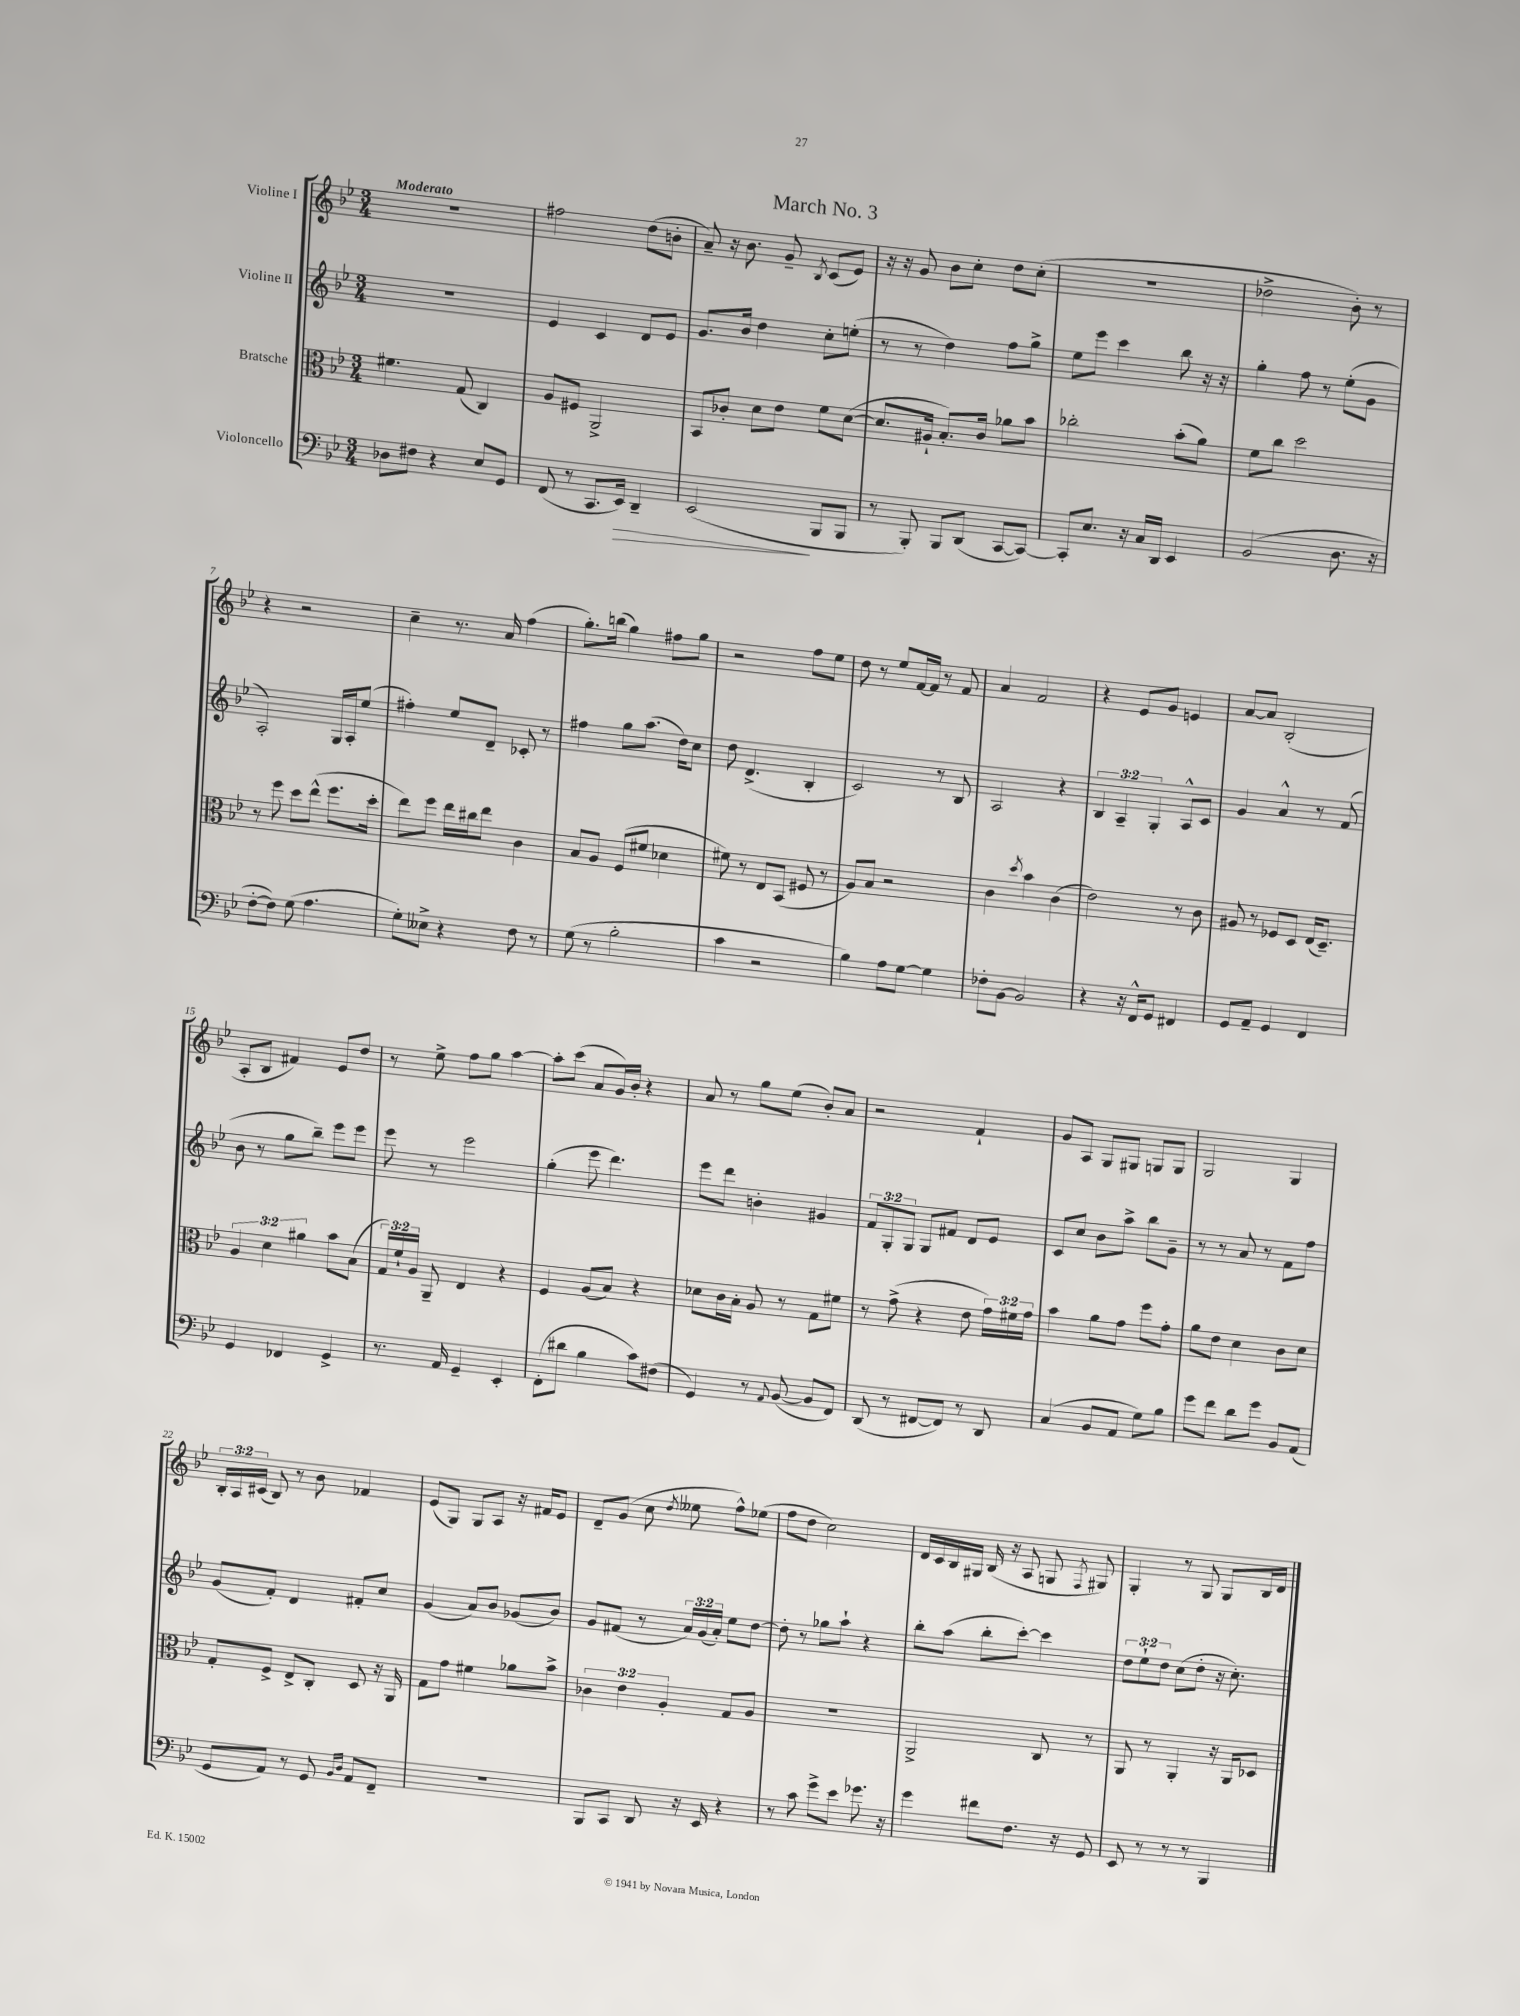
\header { title = "March No. 3" }
<<
\new StaffGroup <<
\new Staff = "s0" \with { instrumentName = "Violine I" } {
    \clef treble \key bes \major \numericTimeSignature \time 3/4 \override Staff.TupletNumber.text = #tuplet-number::calc-fraction-text \tempo "Moderato"
    \autoBeamOff R2. |
    fis''2 d''8[( b'8]-. |
    a'8--) r16 bes'8. g'8-- \acciaccatura { bes8 } c'8[( ees'8]) |
    r16 r16 g'8 bes'8[ c''8]-. d''8[ c''8]-.( |
    R2. |
    des''2-> bes'8-.) r8 |
    r4 r2 |
    c''4-- r8. a'16 f''4( |
    g''8.[-.) b''16]( g''4) fis''8[ g''8] |
    r2 f''8[ ees''8] |
    d''8 r8 ees''8[ f'16~ f'16] r8 f'8 |
    a'4 f'2 |
    r4 ees'8[ g'8] e'4 |
    a'8[~ a'8] bes2-.( |
    a8[-. bes8] fis'4) ees'8[ d''8] |
    r8 ees''8-> f''8[ g''8] a''4~ |
    a''8[-. c'''8]( a'8[ g'16) bes'16]-. r4 |
    a'8 r8 g''8[ ees''8]( bes'8[-.) a'8] |
    r2 f'4-! |
    g'8[ a8] g8[ gis8] g8[ g8] |
    g2 g4 |
    \tuplet 3/2 { bes16[-. a16 cis'16]( } bes8) r8 bes'8 fes'4 |
    ees'8[( g8]) g8[ a8] r16 fis'16[ ees'8] |
    d'8[-- g'8]( c''8 \acciaccatura { d''8 } eeses''8 f''8[-^) ees''8]( |
    f''8[ d''8] c''2) |
    d'16[ c'16 bes16 gis16] bes16( r16 a8 g8 \acciaccatura { f8 } gis8) |
    g4-. r8 g8 g8[ bes16 d'16] \bar "|." |
}
\new Staff = "s1" \with { instrumentName = "Violine II" } {
    \clef treble \key bes \major \numericTimeSignature \time 3/4 \override Staff.TupletNumber.text = #tuplet-number::calc-fraction-text
    \autoBeamOff R2. |
    ees'4 c'4 d'8[ ees'8] |
    g'8.[ bes'16] d''4 c''8[-. e''8]-.( |
    r8 r8 d''4) f''8[ g''8]-> |
    ees''8[ ees'''8] c'''4 bes''8 r16 r16 |
    g''4-. f''8 r8 ees''8[-.( g'8] |
    a2-.) g16[ a16-. ees''8]( |
    fis''4-.) ees''8[ d'8]-- ces'8-. r8 |
    fis''4 g''8[ a''8.]( d''16[) c''8] |
    d''8 d'4.->( bes4-. |
    c'2) r8 bes8 |
    a2 r4 |
    \tuplet 3/2 { bes4 a4-- g4-. } a8[-^ c'8] |
    g'4 a'4-^ r8 f'8( |
    bes'8 r8 g''8[ bes''8]--) ees'''8[ ees'''8] |
    ees'''8 r8 ees'''2 |
    g''4-.( ees'''8 d'''4.) |
    ees'''8[ d'''8] b'4-. gis'4 |
    \tuplet 3/2 { f'8[ g8-. g8] } g8[ fis'8] d'8[ ees'8] |
    c'8[ c''8] bes'8[ a''8]-> bes''8[ g'8]-- |
    r8 r8 a'8 r8 f'8[ f''8] |
    g'8[( f'8]-.) d'4 fis'8[-. c''8] |
    g'4( a'8[) bes'8] ges'8[( bes'8]) |
    g'8[ fis'8]( r8 \tuplet 3/2 { a'16[) g'16( a'16]-.) } ees''8[ d''8]~ |
    d''8-. r8 ges''8[ a''8]-! r4 |
    bes''8[-. a''8]( bes''8[-. c'''8]~-.) c'''4 |
    \tuplet 3/2 { d''8[ ees''8-! d''8] } c''8[( d''8]-. r16 c''8.-.) \bar "|." |
}
\new Staff = "s2" \with { instrumentName = "Bratsche" } {
    \clef alto \key bes \major \numericTimeSignature \time 3/4 \override Staff.TupletNumber.text = #tuplet-number::calc-fraction-text
    \autoBeamOff fis'4. g8( c4) |
    a8[ fis8] a,2-> |
    bes,8[ ces'8]-. d'8[ ees'8] f'8[ d'8]~( |
    d'8.[ ais16]-! bes8.[-.) c'16] aes'8[ bes'8] |
    ces''2-. bes'8[-.( a'8]) |
    f'8[ c''8] d''2 |
    r8 f''8 d''8[ ees''8]-^( f''8.[ d''16]-. |
    ees''8[) f''8] ees''16[ cis''16 ees''8] c'4 |
    bes8[ a8] f8[( fis'8] des'4 |
    fis'8) r8 ees8[ bes,8]( fis8 r8 |
    a8[) bes8] r2 |
    c'4 \acciaccatura { d''8 } bes'4 c'4( |
    ees'2) r8 c'8 |
    ais8 r8 fes8[ d8] ees16[( d8.]--) |
    \tuplet 3/2 { a4 d'4 ais'4 } bes'8[ bes8]( |
    \tuplet 3/2 { g16[) f'16-! a16] } a,8-- ees4 r4 |
    f4 a8[( bes8]) r4 |
    des'8[ c'16 bes16]-. a8 r8 g8[ fis'8] |
    r8 g'8->( r4 ees'8 \tuplet 3/2 { g'16[) fis'16 g'16] } |
    bes'4 a'8[ g'8] f''8[ g'8]-. |
    a'8[ ees'8] d'4 c'8[ d'8] |
    g8[-. f8]-> ees8[-> c8]-. d8 r16 a,16 |
    g8[ g'8] fis'4 aes'8[ bes'8]-> |
    \tuplet 3/2 { ces'4 ees'4 a4-. } g8[ a8] |
    R2. |
    a,2-> c8 r8 |
    a,8 r8 a,4-. r16 a,16[ des8] \bar "|." |
}
\new Staff = "s3" \with { instrumentName = "Violoncello" } {
    \clef bass \key bes \major \numericTimeSignature \time 3/4
    \autoBeamOff des8[ fis8] r4 ees8[ g,8] |
    f,8( r8 c,8.[ ees,16]\>) d,4-- |
    ees,2\!( bes,,8[ bes,,8] |
    r8 bes,,8-.) bes,,8[ d,8]( c,8[~ c,8]~) |
    c,8[-. ees8.] r16 c16[ d,16] ees,4 |
    bes,2( d8. r16 |
    f8[~-. f8]) g8( a4. |
    g8[-.) eeses8]-> r4 f8 r8 |
    g8( r8 bes2-. |
    c'4 r2 |
    bes4) a8[ g8]~ g4 |
    fes8[-. bes,8]~ bes,2 |
    r4 r16 f,16[-^ g,8] fis,4 |
    g,8[ a,8]-- g,4 f,4 |
    g,4 fes,4 g,4-> |
    r8. a,16 g,4-- ees,4-. |
    f,8[-.( dis'8] bes4 c'8[) fis8]( |
    g,4) r8 \appoggiatura { a,8 } bes,8~( bes,8[ f,8]) |
    d,8( r8 fis,8[~ fis,8]) r8 d,8 |
    c4( bes,8[ a,8] g8[) bes8] |
    g'8[ f'8] d'8[ g'8] bes,8[ a,8]( |
    g,8[ a,8]) r8 g,8 \grace { bes,16[ d16] } a,8[ f,8]-- |
    R2. |
    bes,,8[ c,8] d,8 r16 ees,16 r4 |
    r8 c'8 g'8[-> ees'8] ges'8. r16 |
    g'4 fis'8[ f8.] r16 g,8 |
    ees,8 r8 r8 r8 bes,,4 \bar "|." |
}
>>
>>
